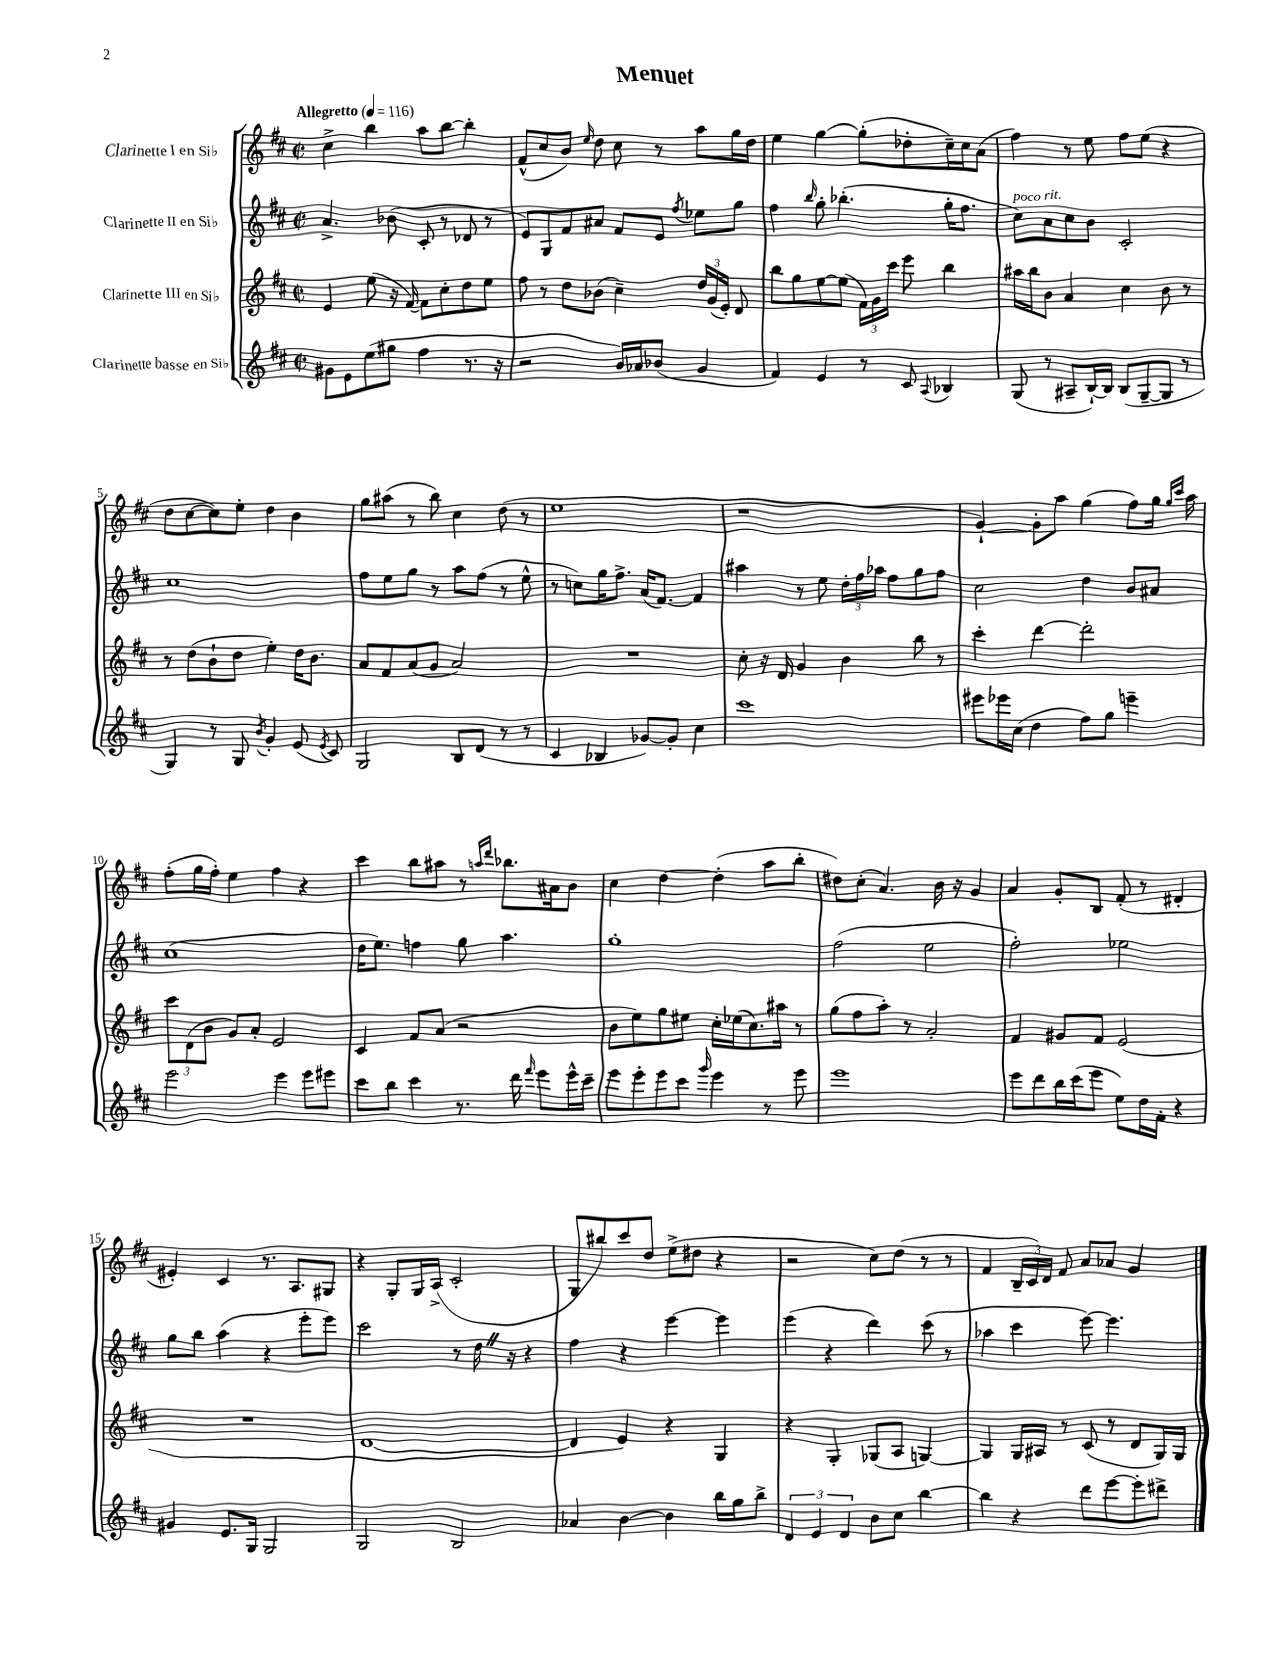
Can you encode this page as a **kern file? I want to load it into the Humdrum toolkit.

**kern	**kern	**kern	**kern
*staff4	*staff3	*staff2	*staff1
*clefG2	*clefG2	*clefG2	*clefG2
*k[f#c#]	*k[f#c#]	*k[f#c#]	*k[f#c#]
*M2/2	*M2/2	*M2/2	*M2/2
*met(c|)	*met(c|)	*met(c|)	*met(c|)
*MM116	*MM116	*MM116	*MM116
8g#	4e	4.a^	4cc#^
8e	.	.	.
(8ee	(8ee	.	4bb
8gg#	16r	(8b-	.
.	[16f#)	.	.
4ff#	8f#]	8c#'	8aa
.	8cc#'	8r	[8bb
8.r	8dd	8d-	4bb']
.	8ee	8r	.
16r	.	.	.
=	=	=	=
2r	8ff#	8e)	(8f#^^
.	8r	8G	8cc#
.	8dd	8f#	8b)
.	.	.	16qqee
.	(8b-	8a#	8dd
16b)	4cc#~)	8f#	8cc#
16a-	.	.	.
(8b-	.	8e	8r
.	.	8qff#	.
4g	24dd	8ee-	8aa
.	(24g	.	.
.	24e')	.	.
.	8d	8gg	16gg
.	.	.	16dd
=	=	=	=
4f#)	8bb	4ff#	4ee
.	8gg	.	.
.	.	16qqbb	.
4e	[8ee	8gg'	[4gg
.	(8ee]	(4.bb-'	.
8r	24f#)	.	(8gg']
.	24g	.	.
.	24ccc#	.	.
8c#	8eee	.	8dd-'
8qqA	.	.	.
4B-	4bb	16gg'	16cc#~)
.	.	8.ff#	16cc#
.	.	.	(8a
=	=	=	=
(8G	16aa#	8cc#)	4ff#)
.	16bb	.	.
8r	8b	8a	.
8A#~	4a	8cc#	8r
[16B`)	.	8b	8ee
16B]	.	.	.
(8B	4cc#	2c#'	8ff#
[8G~	.	.	(8ee
8G]	8b	.	4r
8r	8r	.	.
=	=	=	=
4G)	8r	1cc#	8dd
.	(8dd	.	[8cc#
8r	8b`	.	8cc#])
8G	8dd	.	8ee'
8qb	.	.	.
4g'	4ee')	.	4dd
(8e	16dd	.	4b
.	8.b	.	.
8qe	.	.	.
8c#)	.	.	.
=	=	=	=
2G	8a	8ff#	8gg
.	8f#	8ee	(8aa#
.	(8a	8gg	8r
.	8g	8r	8bb)
8B	2a)	8aa	4cc#
(8d	.	(8ff#	.
8r	.	8r	(8dd
8r	.	8ee^^	8r
=	=	=	=
4c#	1r	8r	1ee
.	.	8cc)	.
4B-	.	16gg	.
.	.	8.ff#^	.
[8g-)	.	(16a	.
.	.	[8.f#)	.
8g-']	.	.	.
4cc#	.	4f#]	.
=	=	=	=
1ccc#	8cc#'	4aa#	1r
.	16r	.	.
.	16d	.	.
.	4g	8r	.
.	.	8ee	.
.	4b	24dd'	.
.	.	24ff#	.
.	.	24aa-	.
.	.	8ff#	.
.	8bb	8gg	.
.	8r	8ff#	.
=	=	=	=
8eee#	4ccc#'	2cc#	[4g`)
16eee-	.	.	.
(16cc#	.	.	.
4dd	[4ddd	.	8g']
.	.	.	8aa
8ff#)	2ddd']	4dd	(4gg
8gg	.	.	.
4eee~	.	8b	8ff#)
.	.	8a#	16gg
.	.	.	16qqgg
.	.	.	16qqccc#
.	.	.	16aa
=	=	=	=
2eee	12ccc#	(1cc#	(8ff#'
.	(12d	.	.
.	.	.	16gg
.	12b	.	.
.	.	.	16ff#')
.	8g)	.	4ee
.	8a'	.	.
4eee	2e	.	4ff#
8eee	.	.	4r
8eee#	.	.	.
=	=	=	=
8ccc#	4c#	16dd	4ccc#
.	.	8.ee)	.
8bb	.	.	.
4ccc#	8f#	4ff	8bb
.	(8a	.	8aa#
8.r	2r	8gg	8r
.	.	.	16qqaa
.	.	.	16qqddd
.	.	4.aa	8.bb-
16ddd	.	.	.
16qqfff#	.	.	.
8eee	.	.	.
.	.	.	16a#
16eee^^	.	.	8b
16ccc#~	.	.	.
=	=	=	=
8eee	8b	1gg'	4cc#
8eee'	8ee)	.	.
8eee	8gg	.	[4dd
8ccc#	8ee#	.	.
16qqggg	.	.	.
4eee	16cc#'	.	(4dd']
.	(16ee-	.	.
.	8.cc#)	.	.
8r	.	.	8aa
.	16aa#	.	.
8eee	8r	.	8bb'
=	=	=	=
1eee	(8gg	(2ff#	8dd#)
.	8ff#	.	(8cc#'
.	8aa')	.	4.a)
.	8r	.	.
.	2a'	2ee	.
.	.	.	16b
.	.	.	16r
.	.	.	4g
=	=	=	=
8eee	4f#	2ff#')	4a
8ddd	.	.	.
16bb	8g#	.	8g'
(16ccc#	.	.	.
8eee	8f#	.	8B
8ee)	(2e	2ee-	(8f#'
16dd	.	.	8r
16f#'	.	.	.
4r	.	.	4d#'
=	=	=	=
4g#	1r	8gg	4e#')
.	.	8bb	.
8.e	.	(4aa	4c#
16G	.	.	.
2G	.	4r	8.r
.	.	.	8.A
.	.	8eee'	.
.	.	8eee)	8G#
=	=	=	=
2G	[1d	2ccc#	4r
.	.	.	8G'
.	.	.	16G
.	.	.	(16A^
2B	.	8r	2c#'
.	.	16dd	.
.	.	16r	.
.	.	4r	.
=	=	=	=
4a-	4d]	4ff#	8G
.	.	.	8bb#)
[4b	4e)	4r	8ccc#
.	.	.	8dd
4b]	4r	[4eee	(8ee^
.	.	.	8dd#
16bb	4G	4eee]	4r
16gg	.	.	.
8bb^	.	.	.
=	=	=	=
6d	4r	(4eee	2r
6e	.	.	.
.	4G'	4r	.
6d	.	.	.
8b	(8G-	4ddd)	8cc#)
8cc#	8A	.	(8dd
[4bb	[4G)	(8ccc#	8r
.	.	8r	8r
=	=	=	=
4bb]	4G]	4aa-	4f#
4r	16G	4ccc#	24B~
.	.	.	24c#)
.	16A#	.	.
.	.	.	24d
.	8r	.	8f#
8ddd	(8c#	[8eee)	8a
[8eee	8r	4.eee]	8a-
8eee']	8d	.	4g
8ddd#^	16G)	.	.
.	16G	.	.
==	==	==	==
*-	*-	*-	*-
